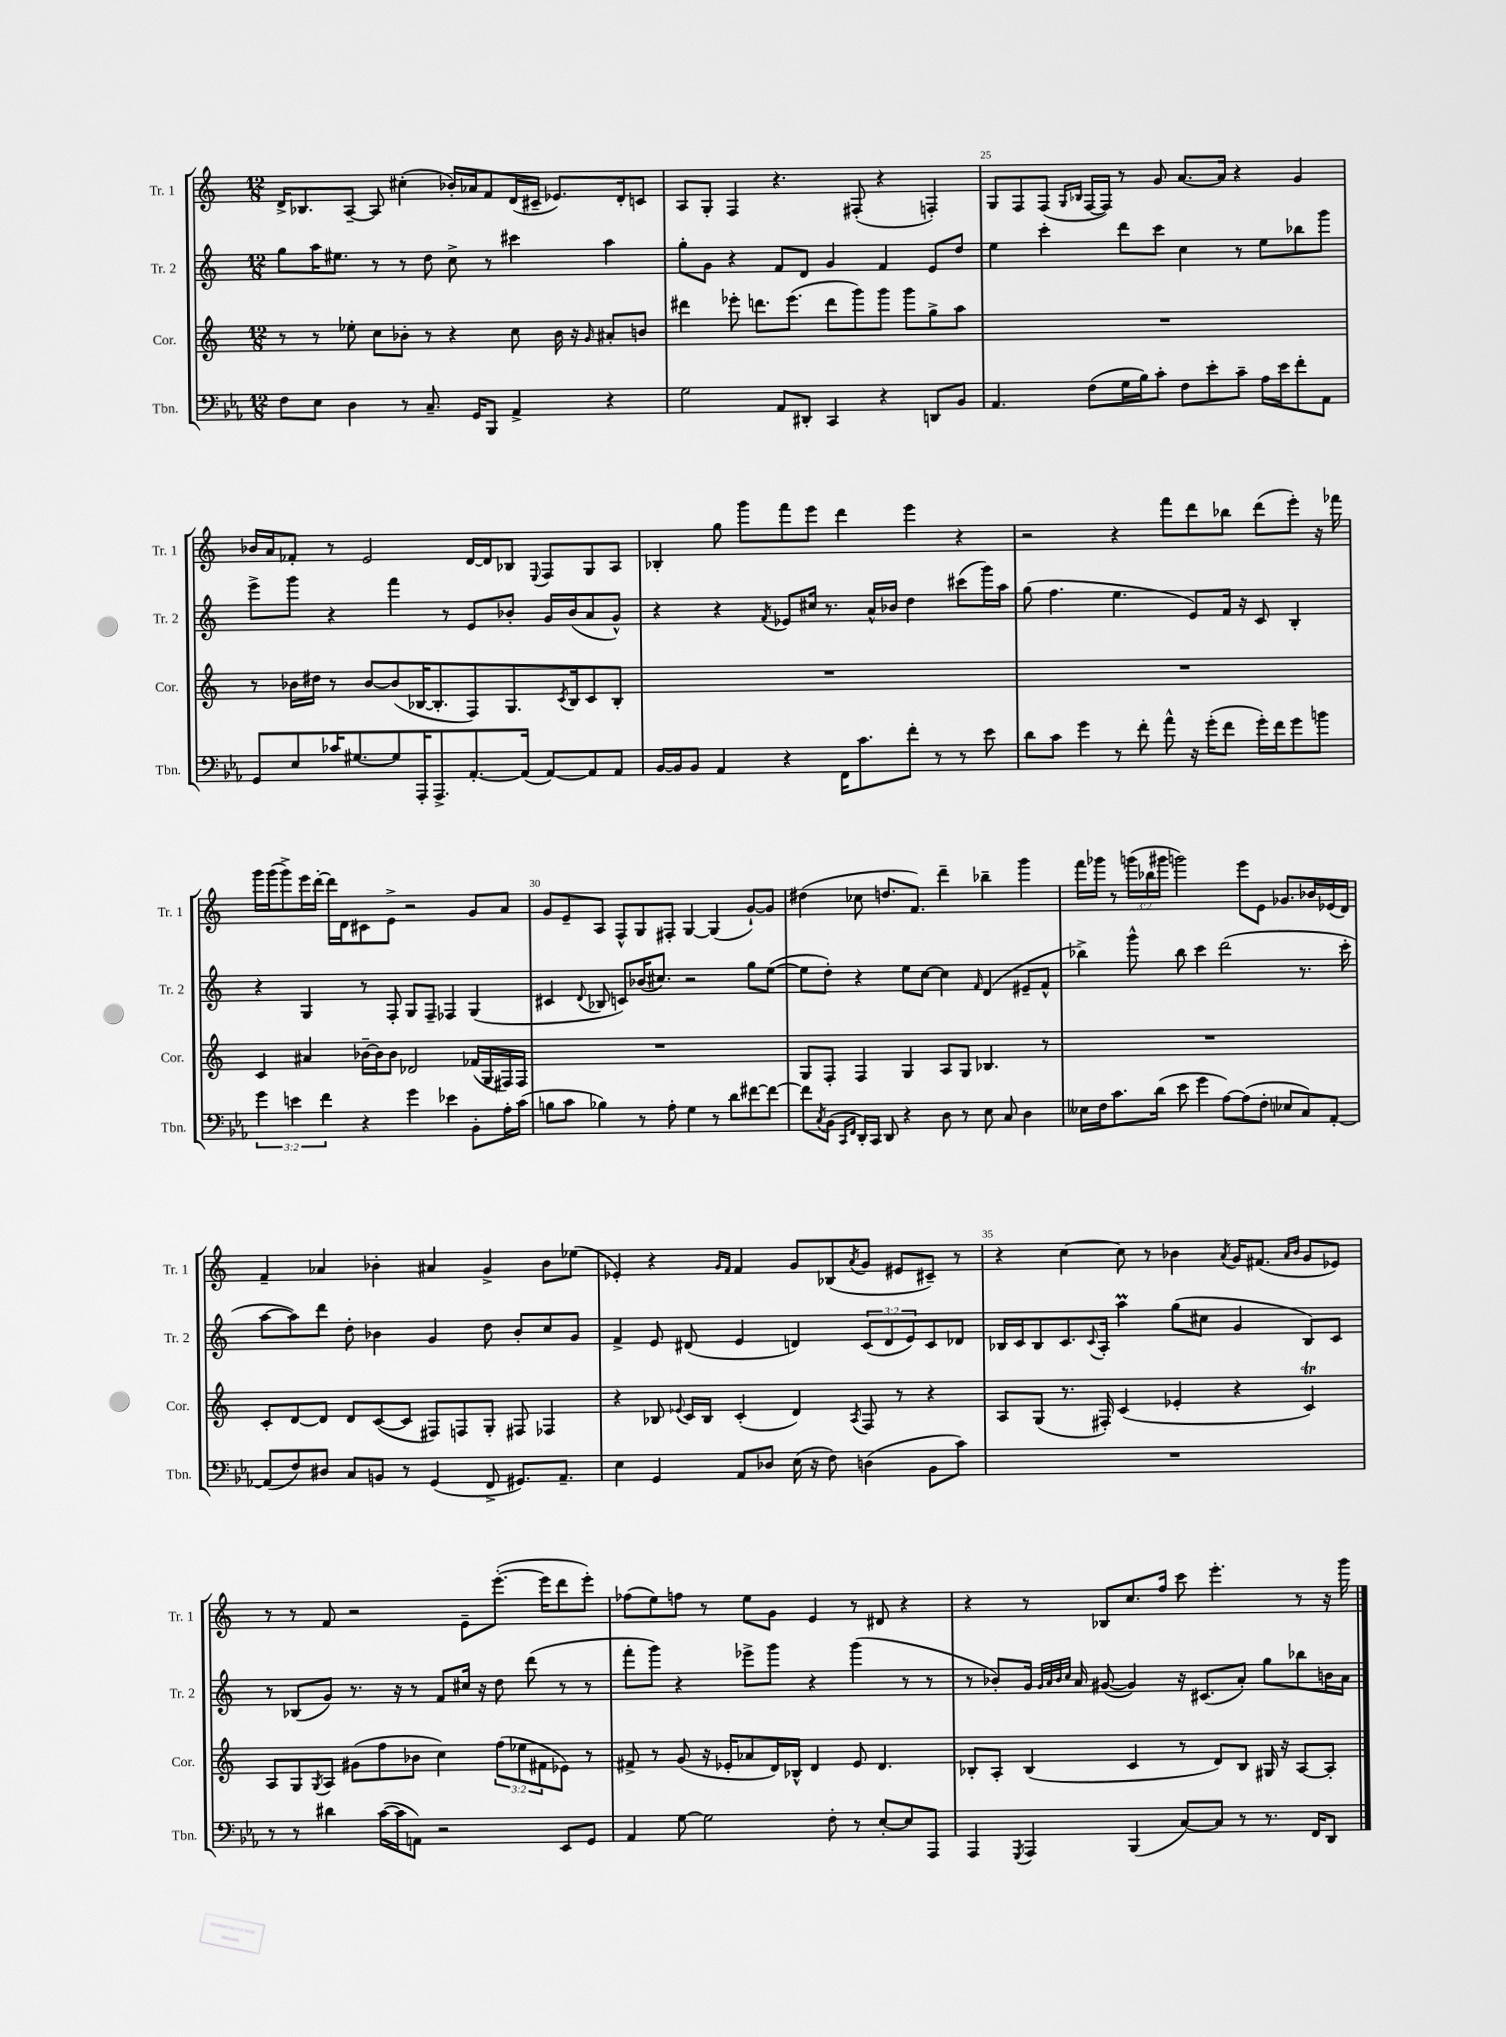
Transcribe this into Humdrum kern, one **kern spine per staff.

**kern	**kern	**kern	**kern
*staff4	*staff3	*staff2	*staff1
*clefF4	*clefG2	*clefG2	*clefG2
*k[b-e-a-]	*k[]	*k[]	*k[]
*M12/8	*M12/8	*M12/8	*M12/8
8F	8r	8gg	16d^
.	.	.	8.B-
8E-	8r	16aa	.
.	.	8.ee#	.
4D	8ee-'	.	[8A~
.	8cc	8r	8A]
8r	8b-'	8r	(4cc#'
8.C~	8r	8dd	.
.	4r	8cc^	16b-')
16GG	.	.	16a-
8BBB-	.	8r	8f
4AA-^	8cc	4ccc#	(16d
.	.	.	16c#~
.	16b-	.	8.e-)
.	16r	.	.
.	16qqg	.	.
4r	8a#'	4aa	.
.	.	.	16d'
.	8b	.	8c
=	=	=	=
2G	4ddd#	8gg'	8A
.	.	8g	8G'
.	8eee-'	4r	4F
.	8.ddd	.	.
8AA-	.	8f	4.r
.	(8.eee-	.	.
8DD#'	.	8d	.
4CC	8ddd	4g	.
.	8ggg)	.	(8F#'
4r	8ggg	4f	4r
.	8ggg	.	.
8DD	8gg^	8e	4F')
8BB-	8aa	8dd	.
=	=	=	=
4.AA-	1.r	4ee	8G
.	.	.	8F
.	.	4ccc'	(8F
.	.	.	16qqG
.	.	.	16qqB-
(8F	.	.	[16F
.	.	.	16F])
16G	.	8ddd	8r
16B-)	.	.	.
8c'	.	8ccc	8g
8F	.	4cc	[8.a
8e-'	.	.	.
.	.	.	16a]
8c~	.	8r	4r
16A-	.	8ee	.
16e-	.	.	.
8f'	.	8bb-	4g
8AA-	.	8ggg	.
=	=	=	=
8GG	8r	8eee^	16b-
.	.	.	16a
8E-	16b-	8ggg	8f-'
.	16dd#	.	.
16c-	8r	4r	8r
[8.G#	.	.	.
.	[8b-	.	2e
8G#]	(8b-]	4fff	.
16AAA-'	[16B-	.	.
8.AAA-^	8.B-']	.	.
.	.	8r	.
[8.AA-'	8F)	8e	[16d
.	.	.	16d]
.	8.G	8b-'	8B-
(16AA-]	.	.	.
.	.	.	8qqE
[8AA-)	.	16g	8F
.	8qc	.	.
.	16B-	(16b-	.
8AA-]	8c	8a	8G
8AA-	8B-'	8g^^)	8A
=	=	=	=
[16BB-	1.r	4r	4B-'
16BB-]	.	.	.
8BB-	.	.	.
4AA-	.	4r	8gg
.	.	.	8ggg
.	.	8qf	.
4r	.	8e-	8fff
.	.	16cc#	8eee
.	.	8.r	.
16FF	.	.	4ddd
8.c	.	.	.
.	.	16a^^	.
.	.	16b-	.
8f'	.	4dd	4eee
8r	.	.	.
8r	.	(8ccc#	4r
8e-	.	16ggg)	.
.	.	16aa	.
=	=	=	=
8d	1.r	(8gg	2r
8c	.	4.ff	.
4g	.	.	.
8r	.	4.ee	4r
8f'	.	.	.
8a-^^	.	.	8fff
16r	.	8e)	8ddd
(16g'	.	.	.
8f	.	16f	8bb-
.	.	16r	.
16g')	.	8c	(8ddd
16f	.	.	.
8g	.	4B'	8eee')
8b	.	.	16r
.	.	.	16fff-
=	=	=	=
6g	4c	4r	16ggg
.	.	.	(16ggg
.	.	.	8ggg^)
6e	.	.	.
.	4a#	4G	16eee
.	.	.	[16ddd'
6f	.	.	.
.	.	.	16ddd]
.	.	.	16d
4r	[16b-~	8r	8c#
.	16b-]	.	.
.	8b-	8F'	8e^
4g	2d-	8G	2r
.	.	8F~	.
4e-	.	4F-	.
8BB-'	(16f-	(4G	8g
.	16G	.	.
16A-'	16F#)	.	8a
(16c	16F#	.	.
=	=	=	=
8B	1.r	4c#	8g
8c	.	.	8e~
.	.	8qqd	.
4B-)	.	8B-	8A
.	.	8c)	8F^^
8r	.	(16b-	8G
.	.	8.cc#)	.
8A-'	.	.	8F#'
4G	.	2r	[4G
8r	.	.	(4G]
8d	.	.	.
[8f#	.	8gg	[8g`)
8f#_	.	([8ee	8g]
=	=	=	=
8f#]	8G	8ee]	(4dd#
8qC	.	.	.
(8BB-	8F'	8dd')	.
16qqCC	.	.	.
16qqFF	.	.	.
16DD')	4F	4r	8cc-
16CC	.	.	.
8DD	.	.	8.dd
4r	4G	8ee	.
.	.	.	8.f)
.	.	[8cc	.
8D	8A	4cc]	4ddd~
8r	8G	.	.
.	.	16qqf	.
8E-	4.B-	(4d	4bb-~
8C	.	.	.
4D	.	8e#~	4ggg
.	8r	8f^^	.
=	=	=	=
16E--	1.r	4bb-^)	16fff
16F	.	.	16ggg-
8.c	.	.	8r
.	.	8ggg^^	(24ggg
.	.	.	24bb-
(16d	.	.	.
.	.	.	24ggg#
8e-	.	8bb-	2ggg)
4g	.	4ccc	.
[8A-)	.	(2ddd	.
(8A-]	.	.	8eee
8F'	.	.	8e
8E-	.	.	8.g-
8C)	.	8.r	.
.	.	.	16b-
[8AA-'	.	.	(16e-
.	.	16ccc'	16d)
=	=	=	=
(8AA-]	8c'	[8aa	4f~
8F)	[8d	8aa])	.
8D#	8d]	8ddd	4a-
8C	8d	8dd'	.
8BB	([8c	4b-	4b-'
8r	8c]	.	.
(4GG	8F#)	4g	4a#
.	8F	.	.
8FF^	8G'	8dd	4g^
8.GG#)	8F#	8b-'	.
.	4F-	8cc	8b-
8.AA-~	.	.	.
.	.	8g	(8ee-
=	=	=	=
4E-	4r	4f^	4e-')
4GG	8B-	8e	4r
.	8qqe-	.	.
.	16c	(8d#	.
.	16B-	.	.
.	.	.	16qqg
.	.	.	16qqf
8AA-	(4c'	4e	4f
8D-	.	.	.
(16E-	4d)	4d)	8g
16r	.	.	.
8F)	.	.	(8B-
.	8qA	.	8qa
(4D	8F	(12c	8g
.	.	12d	.
.	8r	.	8e#
.	.	12e)	.
8BB-	4r	8c	8c#~)
8c)	.	8d-	8r
=	=	=	=
1.r	8A	16B-	4r
.	.	16c	.
.	(8G	8B-	.
.	8.r	8.c	[4cc
.	.	8qqc	.
.	16F#')	16A'	.
.	(4c	4aa	8cc]
.	.	.	8r
.	4e-'	(8gg	4b-
.	.	8cc#	.
.	.	.	8qa
.	4r	4g	16g
.	.	.	(8.f#
.	.	.	16qqa
.	.	.	16qqb-
.	4c)	8B-)	8g
.	.	8c	8e-)
=	=	=	=
8r	8A	8r	8r
8r	8G	(8B-	8r
.	8qG	.	.
4d#	8A	8g)	8f
.	(8g#	8.r	2r
([16c	8ff	.	.
16c]	.	16r	.
8AA)	8b-	8r	.
2r	4cc)	8f	.
.	.	16cc#	8e~
.	.	16r	.
.	(12ff	8dd	([8.eee'
.	12ee-	.	.
.	.	(8ddd	.
.	12f#	.	.
.	.	.	16eee]
8EE-	8e-)	8r	8ddd
8GG	8r	8r	8eee')
=	=	=	=
4AA-	8f#^	8fff'	(8ff-
.	8r	8ggg)	8ee)
[8G	(8g	4r	8ff
2G]	16r	.	8r
.	16e-'	.	.
.	8a-	8eee-^	8ee
.	16d)	8ggg	8g
.	16B-^^	.	.
.	4d	4r	4e
8F'	.	.	.
8r	8e-	(4ggg	8r
[8E-'	4.d	.	8d#
8E-]	.	8r	4r
8AAA-	.	8r	.
=	=	=	=
4AAA-	8B-'	8r	4r
.	8A'	8b-')	.
8qGGG	.	.	.
4AAA-	(4B-	16g	8r
.	.	32qqg	.
.	.	32qqa	.
.	.	32qqb-	.
.	.	32qqcc	.
.	.	16a	.
.	.	([8g#	8B-
(4BBB-	4c	4g#])	8.cc
.	.	.	16ff
[8C)	8r	16r	8ccc
.	.	(8.c#	.
8C]	8d)	.	4.eee'
8r	8B-	8a')	.
8.r	16G#	8gg	.
.	16r	.	.
.	[8A	8bb-	8r
16FF	.	.	.
8DD	8A']	16b	16r
.	.	16a	16ggg
==	==	==	==
*-	*-	*-	*-
